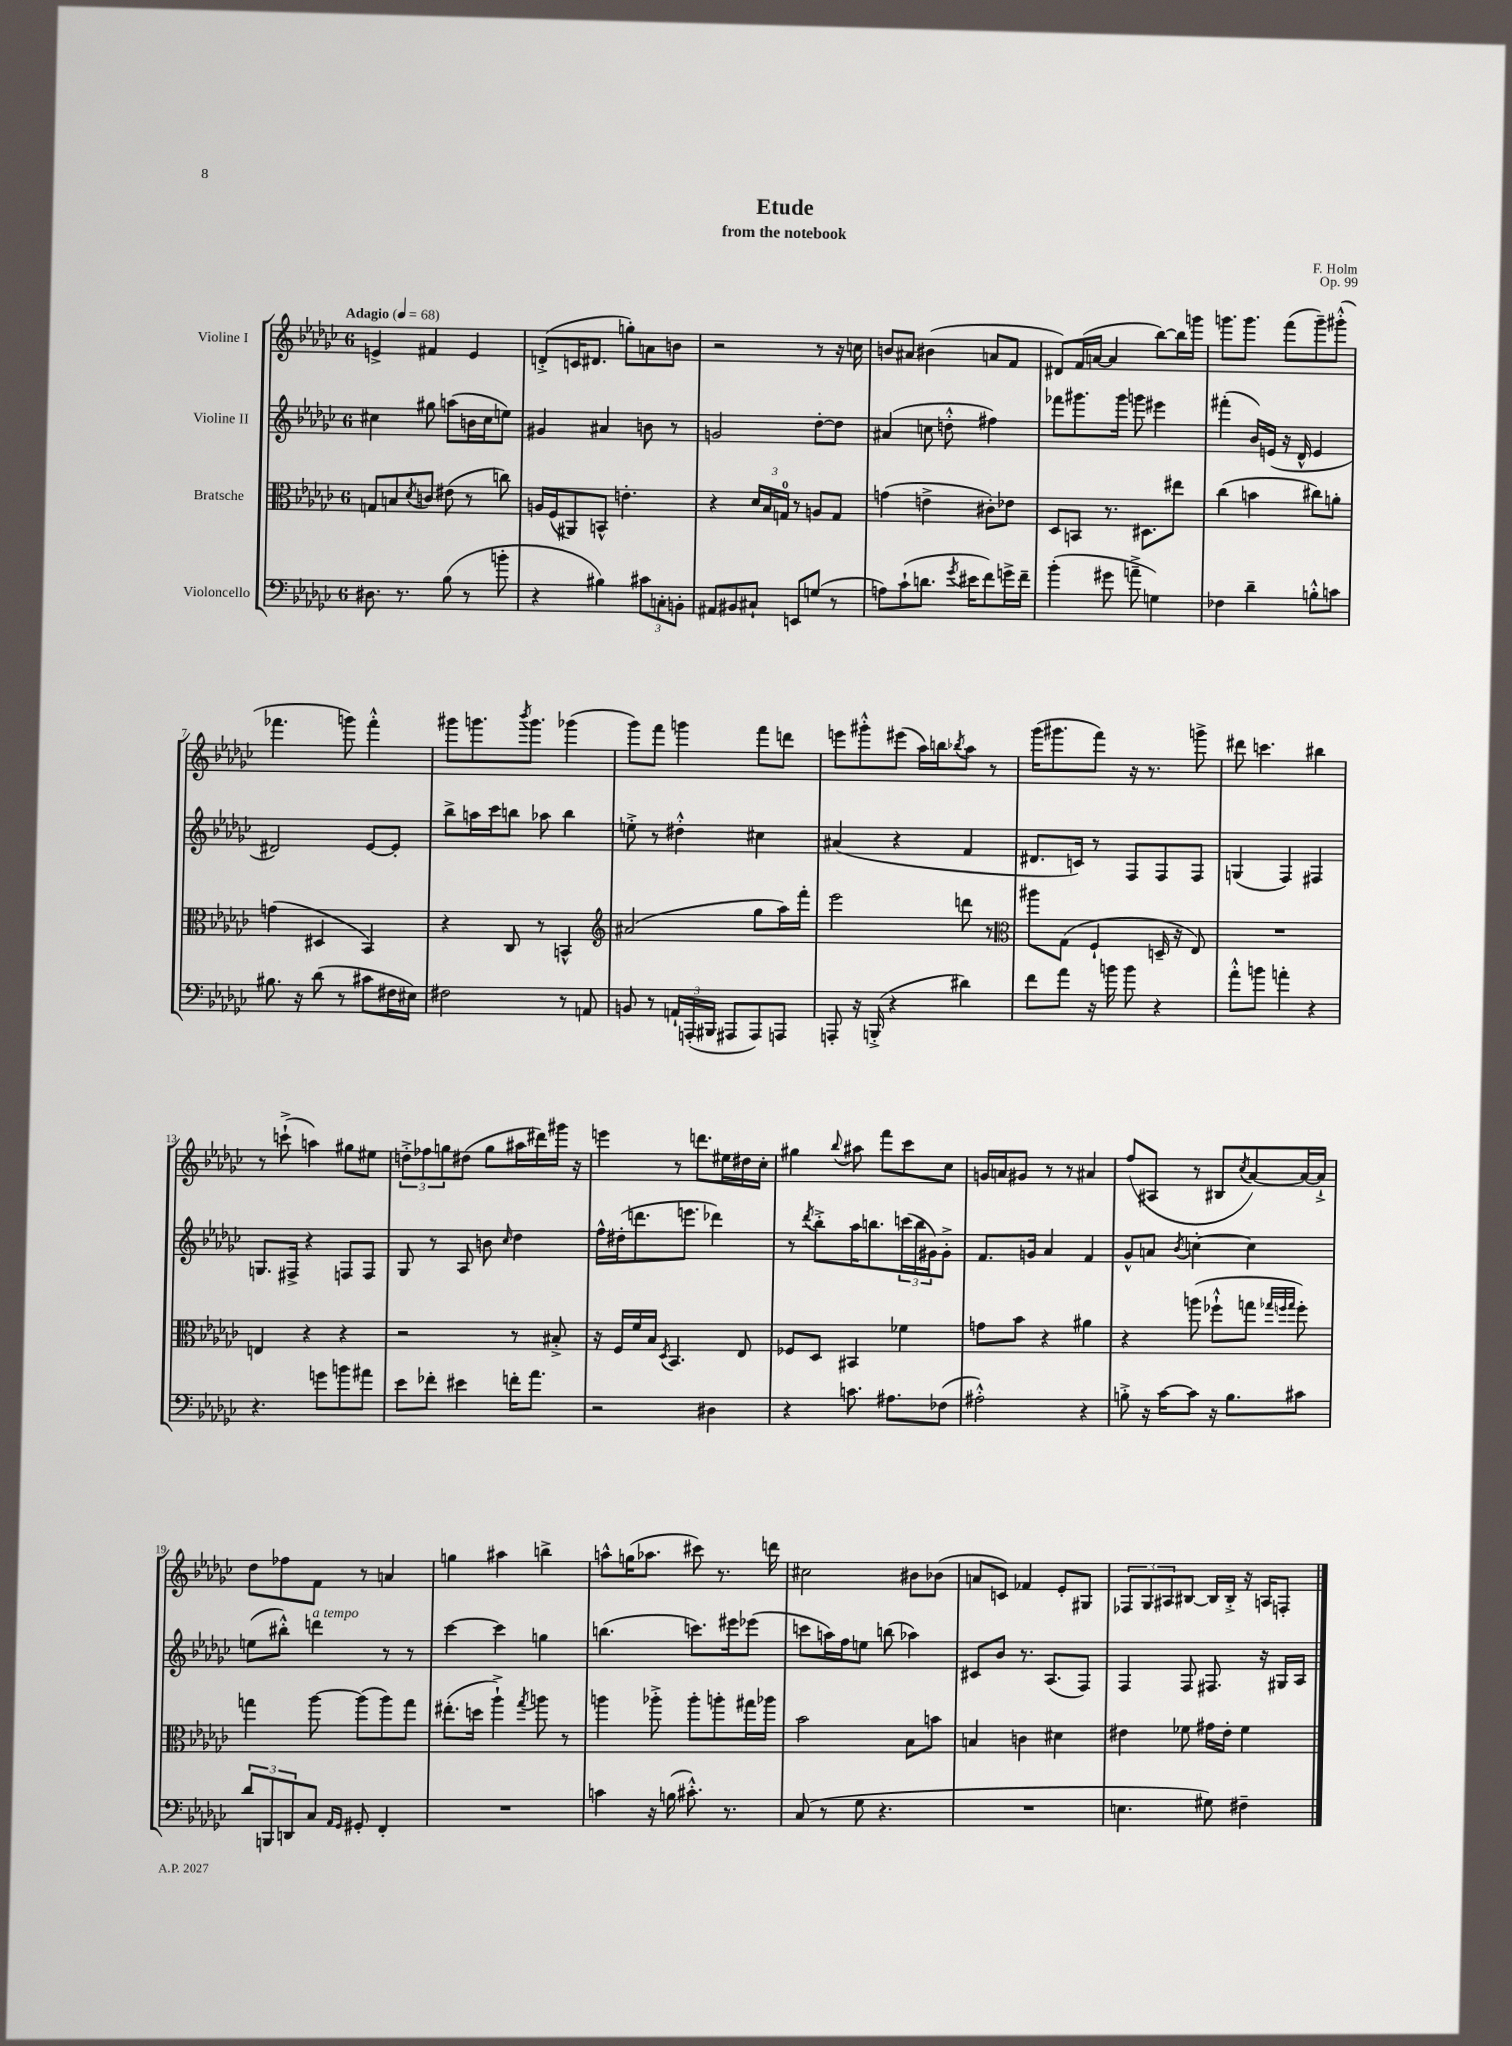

**kern	**kern	**kern	**kern
*staff4	*staff3	*staff2	*staff1
*clefF4	*clefC3	*clefG2	*clefG2
*k[b-e-a-d-g-c-]	*k[b-e-a-d-g-c-]	*k[b-e-a-d-g-c-]	*k[b-e-a-d-g-c-]
*M6/8	*M6/8	*M6/8	*M6/8
*MM68	*MM68	*MM68	*MM68
8.D#	8G	4cc#	4e^
.	8B	.	.
8.r	.	.	.
.	8qd-	.	.
.	8c	8gg#	4f#
(8B-	(8e#	(8aa	.
8r	8r	16b	4e
.	.	16cc#	.
8b'	8cc)	8ee)	.
=	=	=	=
4r	16A	4g#	(8d'^
.	(16F	.	.
.	8AA#)	.	16c
.	.	.	8.d#
4B#)	8BB^^	4a#	.
.	4.e'	.	8gg')
12c#	.	8b	8a
12C'	.	.	.
.	.	8r	8b
12BB'	.	.	.
=	=	=	=
8AA#	4r	2g	2r
8BB#	.	.	.
8C#`	24d-	.	.
.	24B-	.	.
.	24G	.	.
8EE	8r	.	.
(8G	8A	[8dd-'	8r
8r	8G	8dd-]	16r
.	.	.	16cc
=	=	=	=
8A)	(4g	(4a#	8b
(8c-`	.	.	8a#
8.d	4e^	8cc	(4b#
.	.	8dd'^^	.
8qg-	.	.	.
16e#	.	.	.
8f)	8c#')	4ff#)	8a
16g^	8e-	.	8f
16f~	.	.	.
=	=	=	=
(4b-'	8D-	8fff-	8d#)
.	8BB	8.ggg#	(16f
.	.	.	[16a
8g#	8.r	.	4a]
.	.	16ggg#	.
8a~^	.	8ggg	.
.	8.D#	.	.
4G)	.	4eee#	[8bb-)
.	8ee#	.	16bb-]
.	.	.	16ggg
=	=	=	=
4F-	(4cc-	(4fff#'	8.ggg
.	.	.	8.ggg
4d-~	4b	16b-)	.
.	.	(16e	.
.	.	16r	(8fff
.	.	16d-^^	.
8B'^^	8cc#)	4e	8ggg~)
8c	8a'	.	(8ggg#'^^
=	=	=	=
8.B#	(4g	2d#)	4.fff-
16r	.	.	.
(8d-	4D#	.	.
8r	.	.	8ggg)
8c#	4BB-)	[8e-	4fff-'^^
16F#	.	8e-']	.
16E#)	.	.	.
=	=	=	=
2F#	4r	8bb-^	8ggg#
.	.	16aa	8.ggg
.	.	16ccc-	.
.	8C-	8bb	.
.	.	.	8qbbb-
.	.	.	8.ggg
.	8r	8aa-	.
8r	4BB^^	4bb	(4ggg-
8AA	.	.	.
=	=	=	=
*	*clefG2	*	*
8BB	(2a#	8ee'^	8ggg-)
8r	.	8r	8fff
24AA`	.	4dd#'^^	4ggg
(24AAA'	.	.	.
24BBB#	.	.	.
8AAA#	.	.	.
8AAA#)	8gg-	4cc#	8fff
8AAA	16aa-)	.	8ddd
.	16fff'	.	.
=	=	=	=
8AAA'	2eee-	(4a#	8eee
16r	.	.	8ggg#'^^
(16BBB'^	.	.	.
4r	.	4r	(8eee#
.	.	.	16aa-)
.	.	.	16bb
.	.	.	8qbb-
4d#)	8ddd	4f	8aa-
.	8r	.	8r
=	=	=	=
*	*clefC3	*	*
8f	8aa#	8.d#	(16ggg-
.	.	.	8.ggg#
8a-	(8G-	.	.
.	.	16c)	.
16r	4F`	8r	8fff)
16b	.	.	.
8b	.	8F	16r
.	.	.	8.r
4r	16D~	8F	.
.	16r	.	.
.	8E-)	8F	8ggg^
=	=	=	=
8a-'^^	2.r	(4G	8ddd#
8b	.	.	4.ccc
4a'	.	4F)	.
4r	.	4F#	4bb#
=	=	=	=
4.r	4E	8.G	8r
.	.	.	(8ccc`^
.	.	16F#^	.
.	4r	4r	4aa)
8g	.	.	.
8b	4r	8F	8gg#
8a#	.	8F	8ee#
=	=	=	=
8e-	2r	8G-	12dd'^
.	.	.	12ff-
8f-'	.	8r	.
.	.	.	12gg
4e#	.	8A-	(8dd#
.	.	8b	8gg
.	.	16qqcc-	.
16f'	8r	4dd-	16aa#
8.a-	.	.	16ddd#)
.	8B#'^	.	16ggg#
.	.	.	16r
=	=	=	=
2r	16r	16ff^^	4eee
.	16F	(16dd#'	.
.	16f	8.ddd	.
.	16B-	.	.
.	8qD-	.	.
.	4.BB-	.	8r
.	.	8.eee	.
.	.	.	8.ddd
4D#	.	4ddd-)	.
.	.	.	16ee#
.	8E-	.	16dd#
.	.	.	16cc-'
=	=	=	=
4r	8F-	8r	4gg#
.	.	8qddd-	.
.	8D-	8bb-'^	.
.	.	.	8qqbb-
8.c	4BB#	16aa-	8aa#
.	.	8.bb	.
.	.	.	8fff
8.A#	.	.	.
.	4f-	(24ccc	8ccc-
.	.	24bb	.
.	.	24g#)	.
(8F-	.	8g#'^	8cc-
=	=	=	=
2A#'^^)	8g	8.f	16g
.	.	.	16a
.	8b-	.	8g#
.	.	16g	.
.	4r	4a-	8r
.	.	.	8r
4r	4a#	4f	4a#
=	=	=	=
8B'^	4r	8g-^^	(8ff
16r	.	8a	8A#
[16c-	.	.	.
.	.	8qb-	.
8c-]	(8aa	[4cc'	8r
16r	8ff-`^^	.	8B#
8.B	.	.	.
.	.	.	8qcc-
.	8gg	4cc]	[8a-)
.	32qqgg-	.	.
.	32qqff	.	.
.	32qqgg-	.	.
8c#	8ff')	.	16a-_
.	.	.	16a-`^]
=	=	=	=
12d-	4gg	(8ee	8dd-
12BBB	.	.	.
.	.	8bb#'^^)	8ff-
12DD	.	.	.
8C-	[8aa-	4ddd	8f
16qqAA-	.	.	.
16qqGG-	.	.	.
8GG#'	(8aa-]	.	8r
4FF'	8aa-)	8r	4a
.	8gg	8r	.
=	=	=	=
2.r	(8.ee#'	[4ccc-	4gg
.	16dd	.	.
.	4aa-`^)	4ccc-]	4aa#
.	8qgg-	.	.
.	8aa	4gg	4bb^
.	8r	.	.
=	=	=	=
4c	4aa	(4.bb	8aa^^
.	.	.	(16gg
.	.	.	8.aa-
16r	8aa-'^	.	.
(16B	.	.	.
8.c#'^^)	8aa-'	8.ccc)	8ccc#)
.	8aa'	.	8.r
8.r	.	16eee#	.
.	16gg#	(8eee-	.
.	16aa-	.	16ddd
=	=	=	=
(8C-	2b-	8ccc	2cc#
8r	.	16aa)	.
.	.	16ff	.
8G-	.	8ee	.
4.r	.	(8bb	.
.	8B-	4aa-)	8b#
.	8b	.	(8b-
=	=	=	=
2.r	4B	8c#	8a
.	.	8b-	8c)
.	4c	8.r	4f-
.	.	(8.A-	.
.	4d#	.	8e-'
.	.	8F)	8G#
=	=	=	=
4.E	4e#	4F	12F-
.	.	.	12G-
.	.	.	12A#
.	8f-	8F	[8B#
8G#)	16g#	8.F#	16B#]
.	16e#'	.	16B#'^
4F#~	4f-	.	16r
.	.	16r	16A
.	.	16G#	8F'
.	.	16A-	.
==	==	==	==
*-	*-	*-	*-
